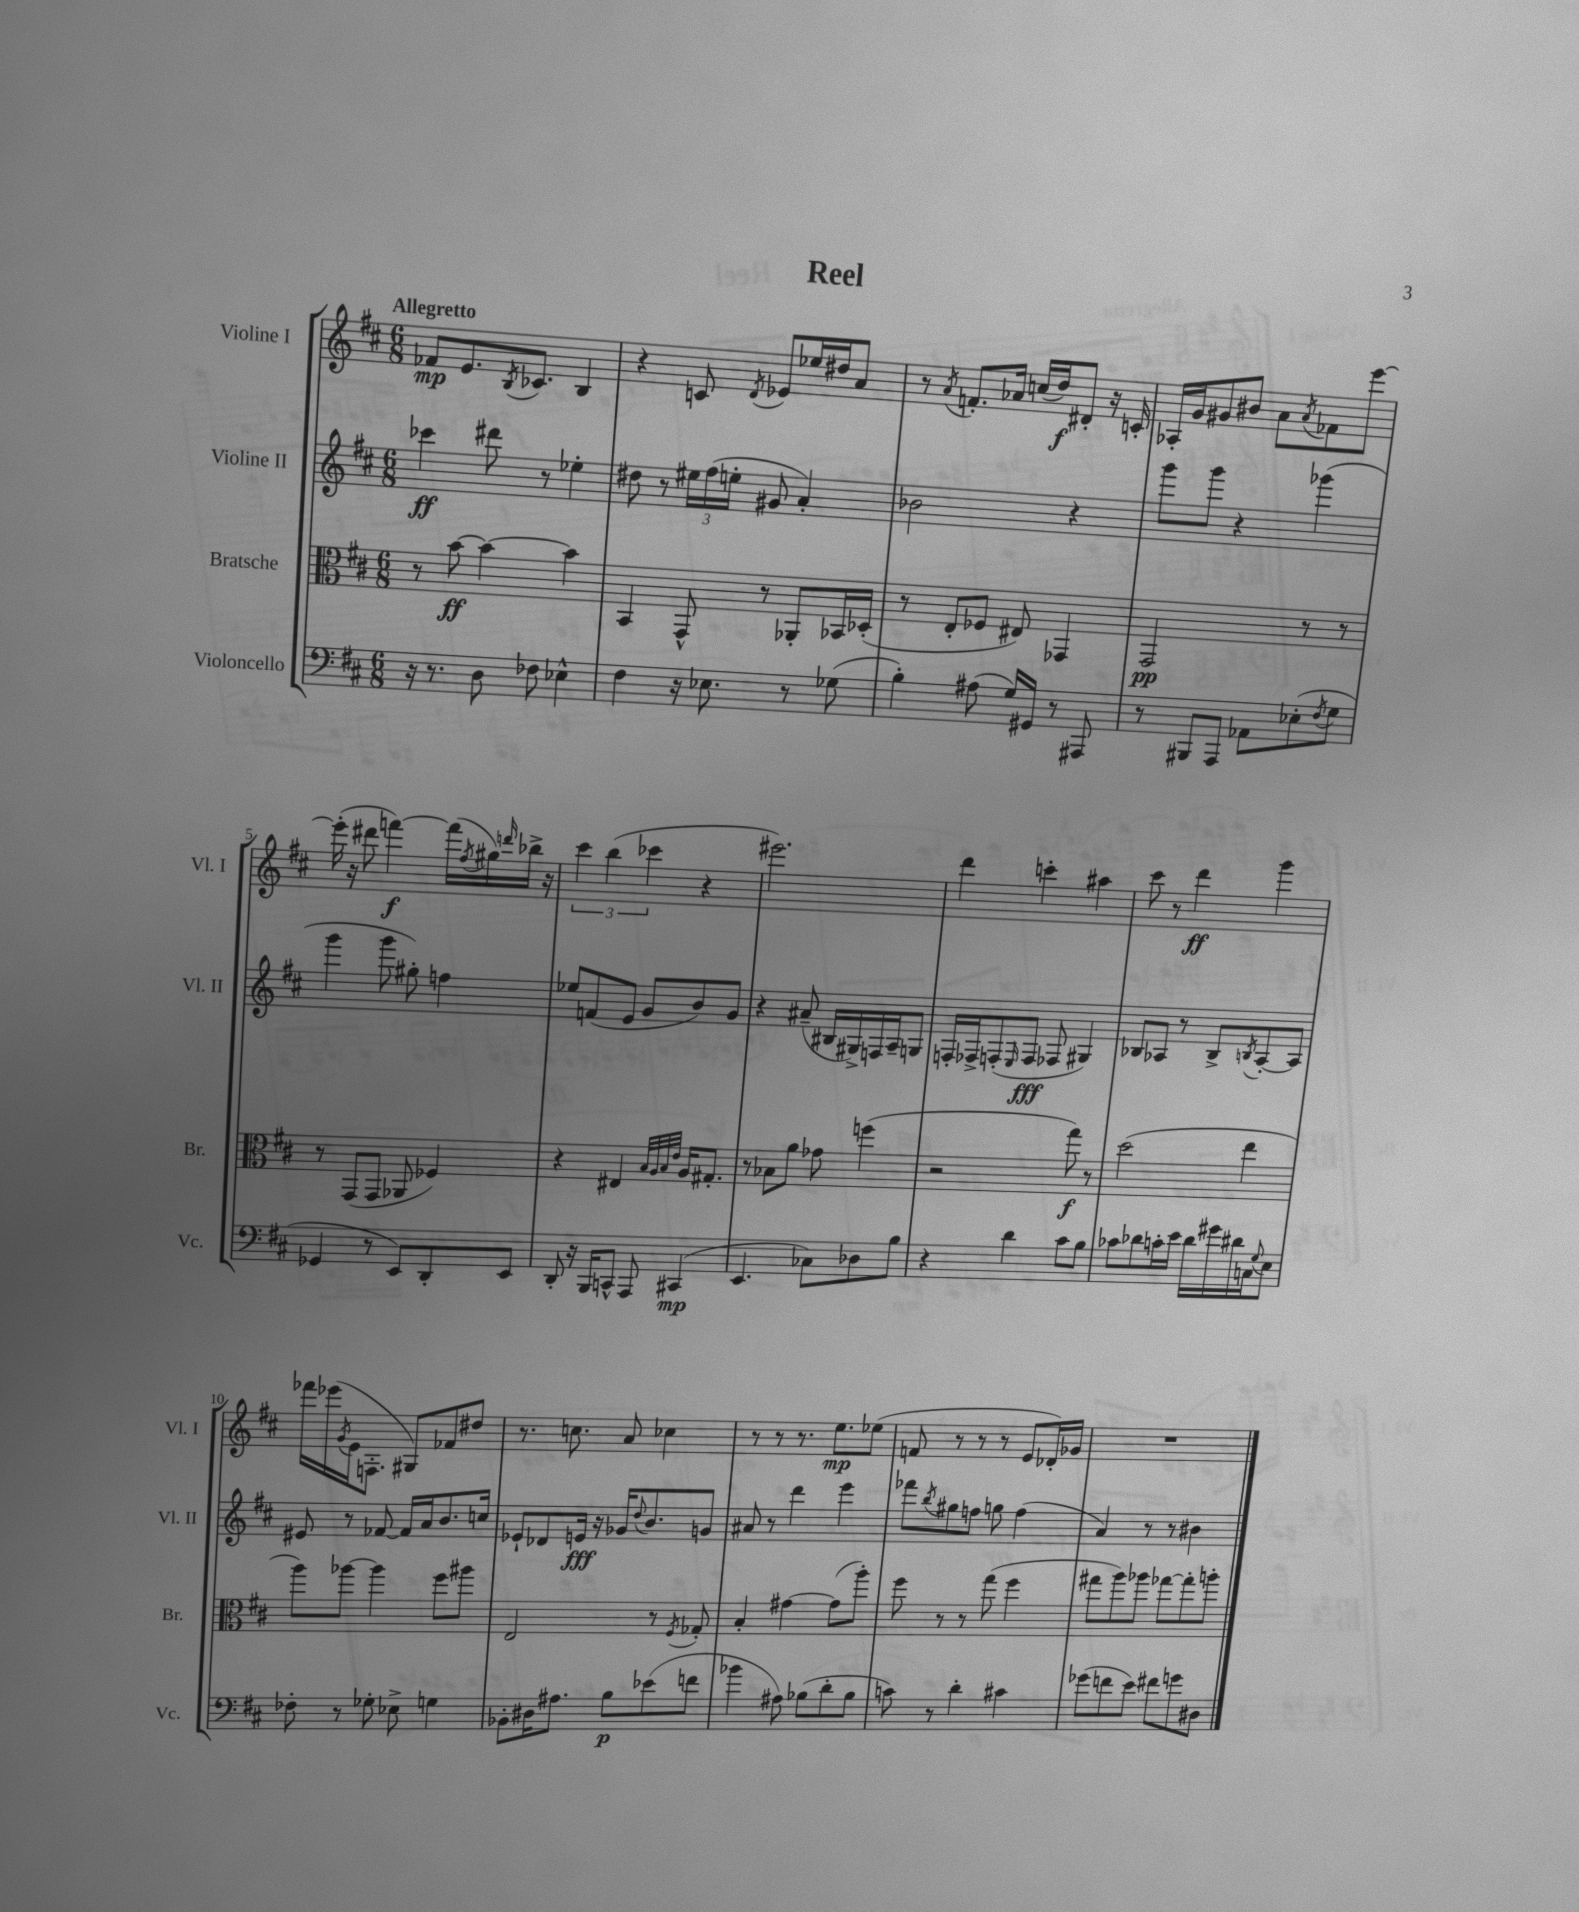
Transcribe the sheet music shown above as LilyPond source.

\header { title = "Reel" }
<<
\new StaffGroup <<
\new Staff = "s0" \with { instrumentName = "Violine I" shortInstrumentName = "Vl. I" } {
    \clef treble \key d \major \numericTimeSignature \time 6/8 \tempo "Allegretto"
    fes'8\mp e'8. \acciaccatura { b8 } ces'8. b4 |
    r4 c'8 \acciaccatura { d'8 } ees'8 ees''16 dis''16 a'8 |
    r8 \acciaccatura { a'8 } f'8.-. aes'16 c''16( d''16\f) dis'8-. r16 c'16-. |
    aes16-. g'16 gis'8 bis'8 a'8 \acciaccatura { a'8 } fes'8 e'''8~ |
    e'''16-.( r16 dis'''8 f'''4~\f) f'''16( \acciaccatura { fis''8 } gis''16) \grace { d'''16 } bes''16-> r16 |
    \tuplet 3/2 { cis'''4 b''4( ces'''4 } r4 |
    eis'''2.) |
    d'''4 c'''4-. ais''4 |
    cis'''8 r8 d'''4\ff g'''4 |
    fes'''16 ees'''16( \acciaccatura { g'8 } e'16 f8.-. gis8) fes'8 dis''8 |
    r8. c''8. a'8 ces''4 |
    r8 r8 r8. e''8.\mp ees''8( |
    f'8 r8 r8 r8 e'8 des'16-.) ges'16 |
    R2. \bar "|." |
}
\new Staff = "s1" \with { instrumentName = "Violine II" shortInstrumentName = "Vl. II" } {
    \clef treble \key d \major \numericTimeSignature \time 6/8
    ces'''4\ff dis'''8 r8 ees''4-. |
    dis''8 r8 \tuplet 3/2 { eis''16 fis''16( e''16-. } gis'8 a'4-.) |
    bes'2 r4 |
    g'''8 g'''8 r4 ges'''4( |
    g'''4 g'''8 gis''8-.) f''4 |
    ees''8 f'8( e'8 g'8 b'8) g'8 |
    r4 ais'8--( bis16 gis16->) f16 a16-- g8 |
    f16-. fes16-> f8-.( \grace { e16 } f8\fff fes8 gis4) |
    bes8 aes8 r8 bes8-> \acciaccatura { b8 } aes8~-. aes8 |
    eis'8 r8 fes'8~ fes'16 a'16 b'8. c''16 |
    ees'8-! des'8 e'16\fff r16 ges'16 \appoggiatura { d''8 } b'8. g'8 |
    ais'8 r8 d'''4 e'''4 |
    fes'''8 \acciaccatura { b''8 } gis''8 f''8 g''8 f''4( |
    a'4) r8 r8 bis'4 \bar "|." |
}
\new Staff = "s2" \with { instrumentName = "Bratsche" shortInstrumentName = "Br." } {
    \clef alto \key d \major \numericTimeSignature \time 6/8
    r8 b'8~\ff b'4~ b'4 |
    b,4 g,8-^ r8 aes,8-. bes,16 des16-.( |
    r8 e8-. fes8 eis8) ges,4 |
    g,2\pp r8 r8 |
    r8 g,8( g,8 aes,8 fes4) |
    r4 eis4 \grace { b32 a32 b32 e'32 } a16 gis8.-. |
    r8 bes8 a'8 ges'8 f''4( |
    r2 g''8\f) r8 |
    d''2( e''4 |
    a''8) aes''8~ aes''4 fis''8 ais''8 |
    e2 r8 \acciaccatura { fis8 } ges8-. |
    b4-. gis'4~ gis'8( a''8-.) |
    fis''8 r8 r8 g''8( fis''4 |
    gis''8 a''8) aes''8 ges''8~ ges''8-. a''8-. \bar "|." |
}
\new Staff = "s3" \with { instrumentName = "Violoncello" shortInstrumentName = "Vc." } {
    \clef bass \key d \major \numericTimeSignature \time 6/8
    r16 r8. d8 fes8 ees4-^ |
    fis4 r16 ees8. r8 ges8( |
    b4-.) ais8( g16) gis,16 r8 ais,,8 |
    r8 bis,,8 a,,8 aes,8 ees8-.( \acciaccatura { fis8 } g8 |
    ges,4 r8 e,8) d,8-. e,8 |
    d,8-. r16 b,,16 c,8-^ a,,8 cis,4\mp( |
    e,4. ces8) des8 b8 |
    r4 d'4 cis'8 b8 |
    ces'8 des'8 c'16-. e'16 des'16 gis'16 dis'16 c16 \appoggiatura { g8 } e8 |
    fes8-. r8 ges8-. ees8-> g4 |
    bes,8-. dis16 ais8. b8\p ees'8( f'8 |
    bes'4 ais8) bes8( d'8-. bes8 |
    c'8) r8 d'4-. cis'4 |
    ges'8( f'8 e'8) fis'8 g'8 dis8 \bar "|." |
}
>>
>>
